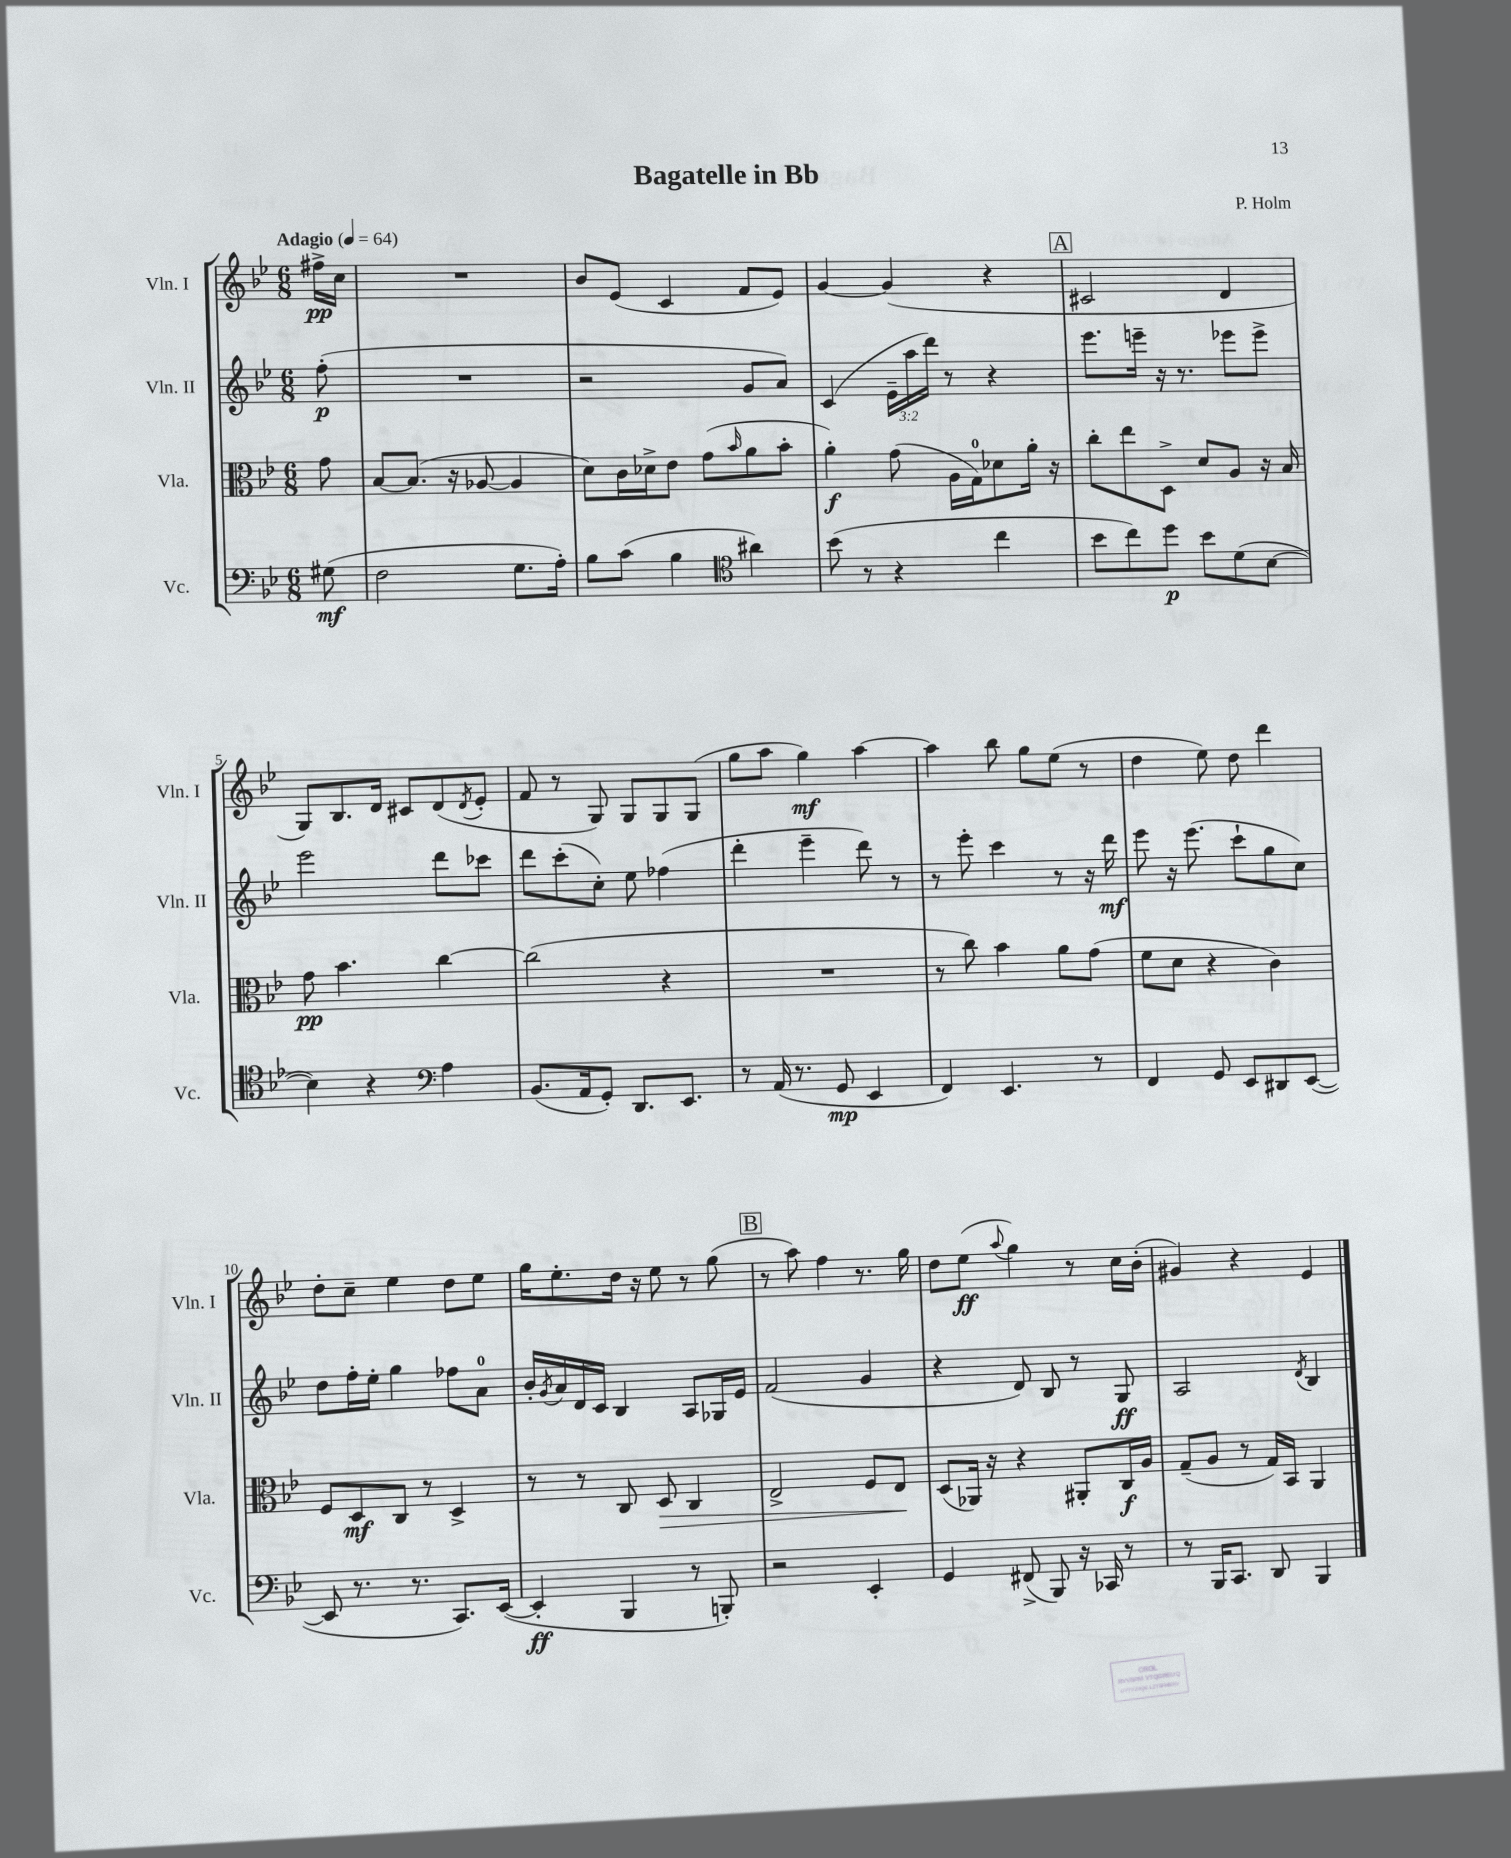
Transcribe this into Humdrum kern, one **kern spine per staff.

**kern	**kern	**kern	**kern
*staff4	*staff3	*staff2	*staff1
*clefF4	*clefC3	*clefG2	*clefG2
*k[b-e-]	*k[b-e-]	*k[b-e-]	*k[b-e-]
*M6/8	*M6/8	*M6/8	*M6/8
*MM64	*MM64	*MM64	*MM64
(8G#\	8g\	(8ff'\	16ff#^\LL
.	.	.	16cc\JJ
=	=	=	=
2F\	[8B-/L	2.r	2.r
.	(8.B-/]J	.	.
.	16r	.	.
.	[8A-/	.	.
8.G\L	4A-/]	.	.
16A'\Jk)	.	.	.
=	=	=	=
8B-\L	8d\L)	2r	8b-/L
(8c\J	16c\L	.	(8e-/J
.	16d-^\J	.	.
4B-\	8e-\J	.	4c/
.	(8g\L	.	.
*clefC4	*	*	*
.	16qqb-/	.	.
4a#\)	8a\	8g/L	8f/L
.	8b-'\J	8a/J)	8e-/J)
=	=	=	=
(8b-\	4a'\)	(4c/	[4g/
8r	.	.	.
4r	(8g\	24e-~\LL	(4g/]
.	.	24aa\	.
.	.	24ddd\JJ)	.
.	16A\LL	8r	.
.	16G\J)	.	.
4cc\	8d-\	4r	4r
.	16a'\Jk	.	.
.	16r	.	.
=	=	=	=
8b-\L	8cc'\L	8.eee-\L	2c#/
8cc\)	8ee-\	.	.
.	.	16eee~\Jk	.
8dd\J	8D^\J	16r	.
.	.	8.r	.
8b-\L	8d/L	.	.
(8d\	8A/J	8eee-\L	4d/
[8B-\J	16r	8eee-^\J	.
.	16B-/	.	.
=	=	=	=
4B-\])	8g\	2eee-\	8G/L)
.	4.b-\	.	8.B-/
4r	.	.	.
.	.	.	16d/Jk
.	.	.	8c#/L
*clefF4	*	*	*
4A\	[4cc\	8ddd\L	(8d/
.	.	.	8qd/
.	.	8ccc-\J	8e-'/J
=	=	=	=
(8.BB-/L	(2cc\]	8ddd\L	8f/
.	.	(8ccc'\	8r
16AA/k	.	.	.
8GG'/J)	.	8cc'\J)	8G/)
8.DD/L	.	8ee-\	8G/L
.	4r	(4ff-\	8G/
8.EE-/J	.	.	.
.	.	.	(8G/J
=	=	=	=
8r	2.r	4ddd'\	8gg\L
(16AA/	.	.	8aa\J
8.r	.	.	.
.	.	4eee-~\	4gg\)
8GG/	.	.	.
4EE-/	.	8ddd\)	[4aa\
.	.	8r	.
=	=	=	=
4FF/)	8r	8r	4aa\]
.	8cc\)	8eee-'\	.
4.EE-/	4b-\	4ccc\	8bb-\
.	.	.	8gg\L
.	8a\L	8r	(8ee-\J
8r	(8g\J	16r	8r
.	.	16ddd\	.
=	=	=	=
4FF/	8f\L	8eee-\	4dd\
.	8d\J	16r	.
.	.	(8.eee-\	.
8GG/	4r	.	8ee-\)
8EE-/L	.	8ccc`\L	8dd\
8DD#/	4c\)	8gg\	4ddd\
([8EE-/J	.	8cc\J)	.
=	=	=	=
8EE-/]	8F/L	8dd\L	8dd'\L
8.r	8D/	16ff'\L	8cc~\J
.	.	16ee-'\JJ	.
.	8C/J	4gg\	4ee-\
8.r	.	.	.
.	8r	.	.
8.CC/L)	4D^/	8ff-\L	8dd\L
.	.	8a\J	8ee-\J
([16EE-/Jk	.	.	.
=	=	=	=
4EE-'/]	8r	16b-'/LL	16gg\LK
.	.	8qg/	.
.	.	16a/	8.ee-'\
.	8r	16d/	.
.	.	16c/JJ	.
4BBB-/	8C/	4B-/	16dd\Jk
.	.	.	16r
.	8D/	.	8ee-\
8r	4C/	8A/L	8r
8BBB'/)	.	16G-/L	(8gg\
.	.	16e-/JJ	.
=	=	=	=
2r	2E-^/	(2f/	8r
.	.	.	8aa\)
.	.	.	4ff\
4EE-'/	8F/L	4g/	8.r
.	8E-/J	.	.
.	.	.	16gg\
=	=	=	=
4GG/	(8D/L	4r	8dd\L
.	16AA-/Jk)	.	(8ee-\J
.	16r	.	.
.	.	.	8qqaa/
(8FF#^/	4r	8d/)	4gg\)
8BBB-/)	.	8B-/	.
16r	8AA#'/L	8r	8r
16CC-/	.	.	.
8r	16C/L	8G/	16cc\LL
.	16A/JJ	.	(16b-'\JJ
=	=	=	=
8r	(8G~/L	2A/	4g#/)
16BBB-/LK	8A/J	.	.
8.CC/J	.	.	.
.	8r	.	4r
8DD/	16G/LL)	.	.
.	16BB-/JJ	.	.
.	.	8qd/	.
4BBB-/	4AA/	4B-/	4e-/
==	==	==	==
*-	*-	*-	*-
